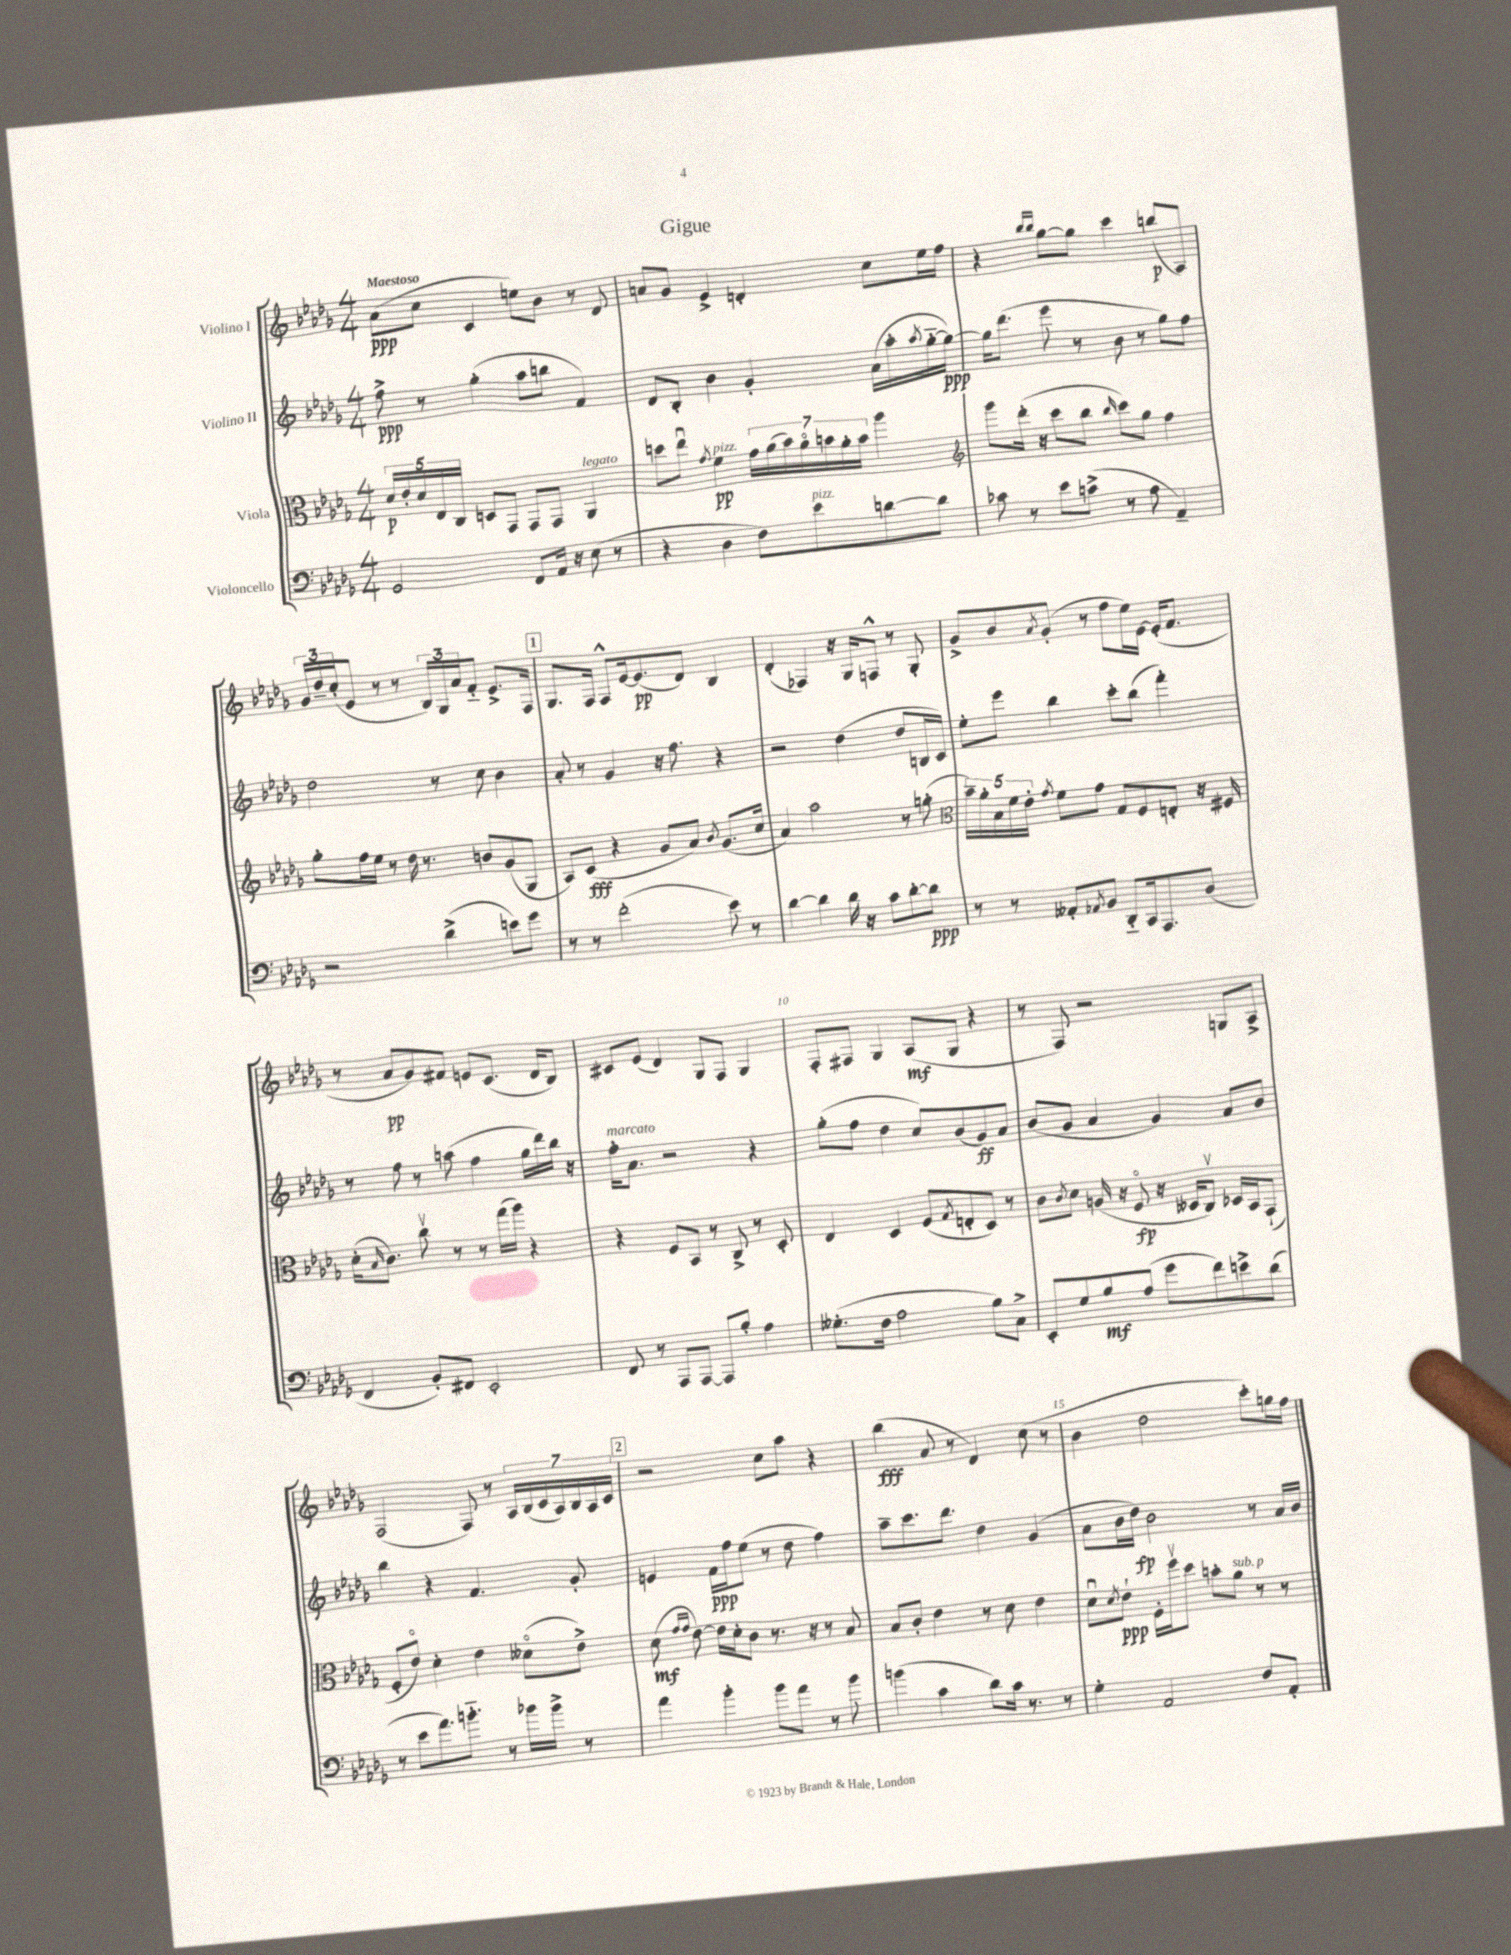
\header { title = "Gigue" }
<<
\new StaffGroup <<
\new Staff = "s0" \with { instrumentName = "Violino I" } {
    \clef treble \key des \major \numericTimeSignature \time 4/4 \tempo "Maestoso"
    aes'8\ppp( c''8 c'4 e''8) bes'8 r8 des'8 |
    a'8 ges'8 ees'4-> d'4-. c''8 ees''16 f''16 |
    r4 \grace { bes''16 bes''16 } ges''8~ ges''8 c'''4 b''8\p( aes8) |
    \tuplet 3/2 { ges'16 des''16-- c''16-.( } ees'8 r8 r8 \tuplet 3/2 { bes16) ges16 aes'16 } f'8-_ ees'8.-> f16 |
    \mark \markup { \box "1" } ges8. f16 f8-^ ees'16~ ees'8.\pp( des'8) bes4 |
    des'4-.( fes4) r16 ges16 f8-^ r8 ges8-. |
    ges'8-> bes'8 \acciaccatura { aes'8 } ges'8-.( r8 f''8 ees''16) ees'16~ ees'16-.( f'8. |
    r8 aes'8\pp ges'8) fis'8 e'8 c'8.( des'16 bes8) |
    cis'8 ees'8( des'4) ges8 f8 ges4 |
    f8-. fis8 ges4 aes8\mf( ges8 r4 |
    r8 f8) r2 g8 aes8-> |
    f2( f8) r8 \tuplet 7/4 { aes16 bes16( c'16 aes16) bes16 aes16 c'16 } |
    \mark \markup { \box "2" } r2 c''8 aes''8 r4 |
    bes''4\fff( aes'8 r8 des'4) c''8( r8 |
    bes'4 des''2 c'''8-.) g''16 f''16 \bar "|." |
}
\new Staff = "s1" \with { instrumentName = "Violino II" } {
    \clef treble \key des \major \numericTimeSignature \time 4/4
    f''8->\ppp r8 ges''4-.( aes''8 b''8 f'4) |
    des'8 bes8-. bes'4 ges'4-. aes'16( aes''16-. \acciaccatura { aes''8 } ges''16~-_ ges''16~\ppp) |
    ges''16 des'''8.( ees'''8 r8 bes'8 r8 ges''8) f''8 |
    des''2 r8 c''8 bes'4 |
    \mark \markup { \box "1" } aes'8-. r8 ges'4 r16 f''8. r4 |
    r2 des''4( des''8 b16 c'16) |
    ees''8-. ees'''8 bes''4 c'''8-. bes''8( f'''4-.) |
    r8 f''8 r8 a''8( f''4 ges''16 des'''16) bes''16 r16 |
    f''16-.^\markup { \italic "marcato" } aes'8. r2 r4 |
    ges''8-.( f''8 des''4 c''8) bes'8( ges'8\ff) aes'8 |
    bes'8( ges'8 aes'4 ges'4) aes'8 bes'8 |
    bes''4 r4 f'4. ges'8-. |
    \mark \markup { \box "2" } e'4 f'16\ppp f''16 ees''8( r8 des''8 f''4) |
    aes''8-- c'''8. des'''8. des''4 ges'4( |
    aes'8 bes'16 des''16\fp) bes'2 r8 aes'16 bes'16 \bar "|." |
}
\new Staff = "s2" \with { instrumentName = "Viola" } {
    \clef alto \key des \major \numericTimeSignature \time 4/4
    \tuplet 5/4 { des'16\p ees'16-. des'16 ees16 c16 } d8 ges,8 ges,8 ges,8 aes,4^\markup { \italic "legato" } |
    d''8 ees''8\downbow \acciaccatura { ges'8 } f'4\pp^\markup { \italic "pizz." } \tuplet 7/4 { ges'16 aes'16( bes'16) aes'16\flageolet b'16 aes'16-. b'16 } aes''4 |
    \clef treble ges'''8 des'''16-.( r16 c'''8 bes''8 \grace { bes''16 } c'''8) ges''8 f''4 |
    ges''8-. f''16 ees''16 r8 des''16 r8. b'8 ges'8( ges8 |
    \mark \markup { \box "1" } aes8) c'8\fff( r4 ges'8 aes'8) \acciaccatura { bes'8 } ges'8.( c''16 |
    aes'4) aes''2 r8 g''8-.( |
    \clef alto \tuplet 5/4 { bes'16--) aes'16-. bes16 f'16 ees'16-. } \acciaccatura { ges'8 } f'8 ges'8 ges8 f8 e8-. r16 fis16 |
    des'16-.( \grace { bes16 } c'8.) c''8\upbow r8 r8 ges''16( aes''16) r4 |
    r4 f8 bes,8 r8 c8-> r8 des8-. |
    ees4 des4 f8( \acciaccatura { ges8 } e8-. des8) r8 |
    c'8 \acciaccatura { c'8 } des'8 a16( r16 f8\flageolet\fp r16 deses16 c8\upbow) des16 bes,16 ges,8-!( |
    f8-. ees'8\flageolet) des'4-. ees'4 deses'8\flageolet( ees'8->) |
    \mark \markup { \box "2" } des'8\mf( \grace { ges'16 ges'16 } ees'8~) ees'16 des'16-. c'8 r8. r16 r8 bes8 |
    bes8 c'8-. ees'4 r8 des'8 ees'4 |
    des'8\downbow \acciaccatura { des'8 } ees'8-!\ppp f16-. f''16\upbow des''8 b'8-. aes'8^\markup { \italic "sub. p" } r8 r8 \bar "|." |
}
\new Staff = "s3" \with { instrumentName = "Violoncello" } {
    \clef bass \key des \major \numericTimeSignature \time 4/4
    ges,2 f,8 aes,16 r16 ees8( r8 |
    r4 des4 f8) ees'8^\markup { \italic "pizz." } d'8~ d'8 |
    ces'8 r8 ees'8 c'8->( r8 aes8 aes,4--) |
    r2 des'4->( e'8) ges'8 |
    \mark \markup { \box "1" } r8 r8 f'2-.( ees'8) r8 |
    des'4~ des'4 des'16 r16 c'8 des'8~-. des'8\ppp |
    r8 r8 aeses,8-. \acciaccatura { aes,8 } bes,8 des,8-_ c,16 aes,,8. des8( |
    f,4 bes,8-.) fis,8 ees,2-. |
    f,8 r8 aes,,8 aes,,8~ aes,,8 bes8-. aes4 |
    geses8.-.( f16 aes2 bes8) c8-> |
    ees,8-. ges8 bes8\mf aes8( ges'8 f'8) e'8-> des'8( |
    r8 ees'8 aes'8.) b'8.-_ r8 bes'16 bes'16-> r8 |
    \mark \markup { \box "2" } aes'4 bes'4-. bes'8 aes'8 r8 bes'8 |
    b'4( c'4 des'8) c'16 r8. r8 |
    ges4-. aes,2 f8 aes,8-. \bar "|." |
}
>>
>>
\layout { \context { \Score \override BarNumber.break-visibility = ##(#f #t #t) barNumberVisibility = #(every-nth-bar-number-visible 5) } }
